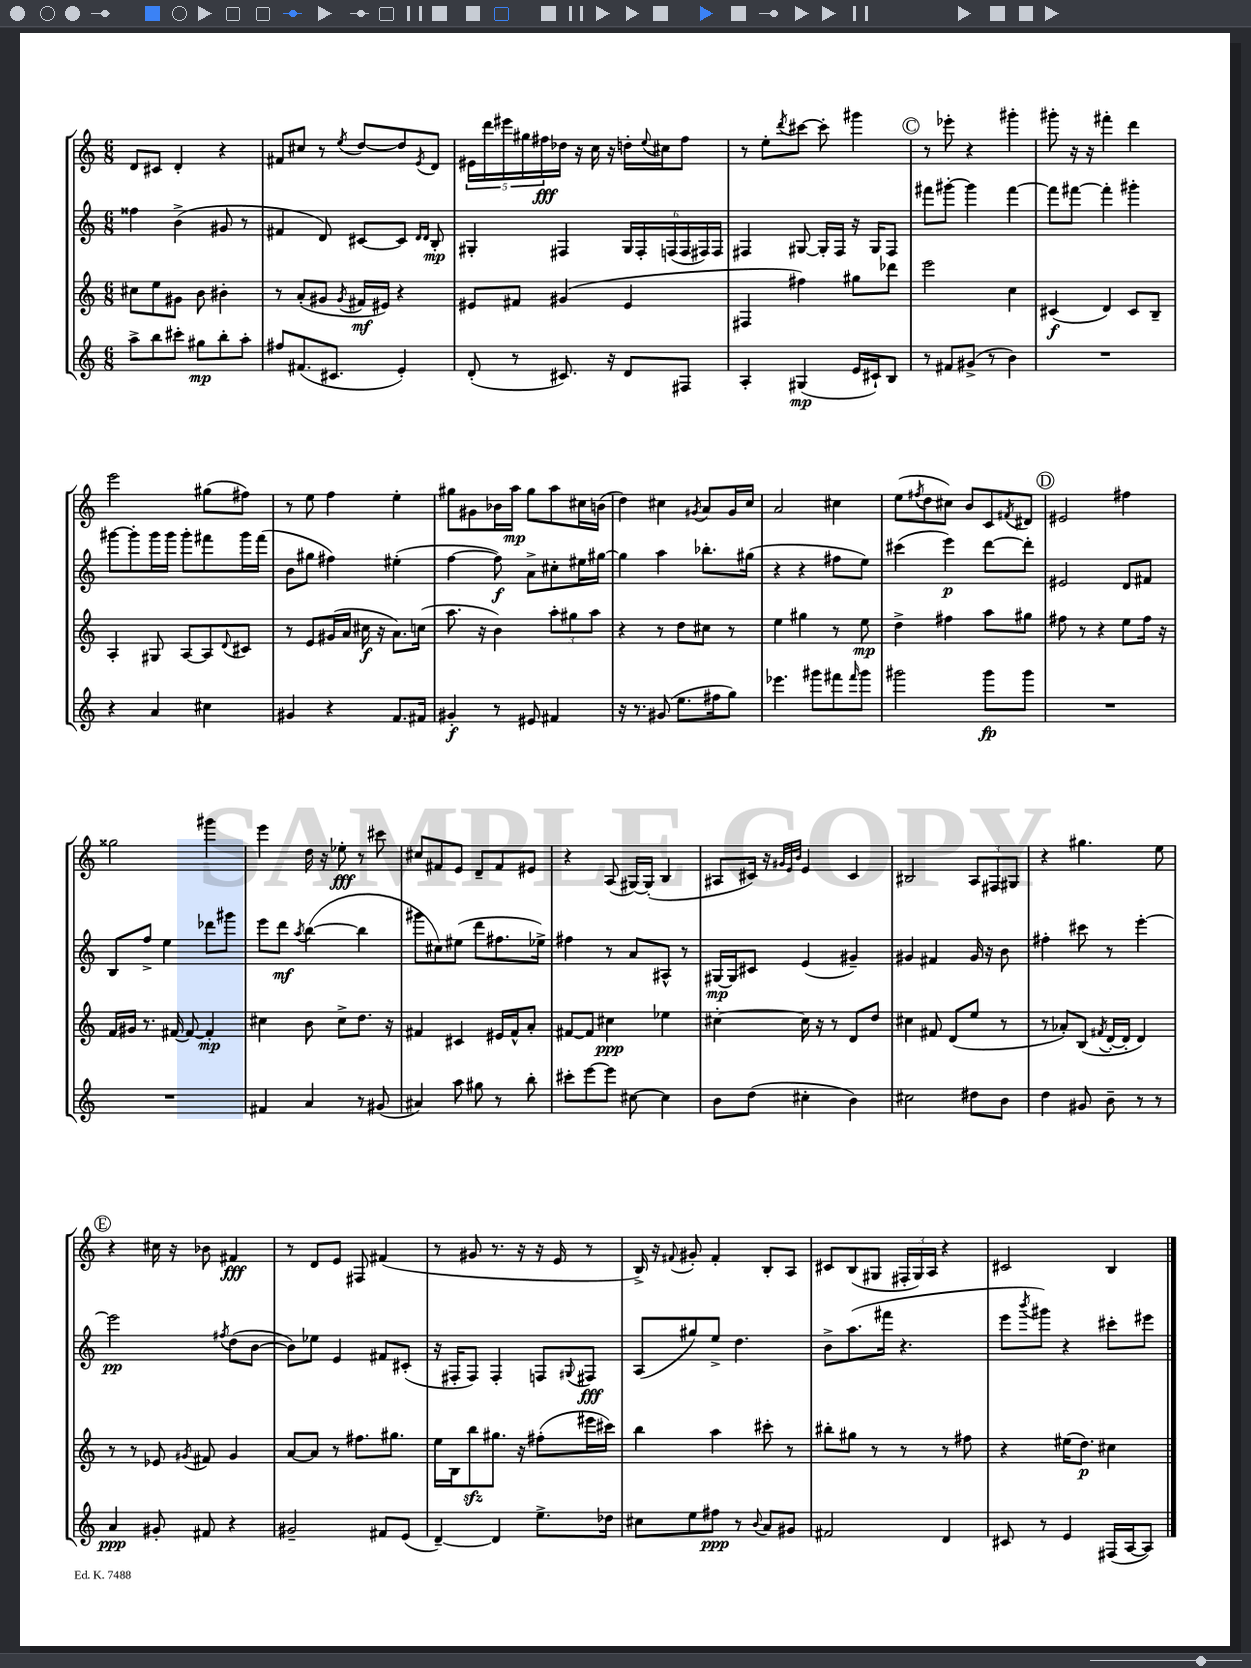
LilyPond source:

<<
\new StaffGroup <<
\new Staff = "s0" {
    \clef treble \key c \major \numericTimeSignature \time 6/8
    d'8 cis'8 d'4-. r4 |
    fis'8 cis''8 r8 \acciaccatura { e''8 } d''8~ d''8 \acciaccatura { e'8 } d'8 |
    \tuplet 5/4 { eis'16 d'''16 eis'''16 gis''16 fis''16\fff } des''16 r16 c''16 r16 d''16-. \appoggiatura { e''8 } cis''16 fis''8 |
    r8 e''8-. \acciaccatura { d'''8 } cis'''8~ cis'''8-. gis'''4 |
    \mark \markup { \circle "C" } r8 ees'''8-. r4 gis'''4-. |
    gis'''8-. r16 r16 fis'''4-. d'''4 |
    e'''2 gis''8( fis''8) |
    r8 e''8 f''4 e''4-. |
    gis''8 gis'8 bes'16 a''16\mp gis''8 a''8 cis''16 b'16( |
    d''4) cis''4 \acciaccatura { gis'8 } a'8 gis'16 cis''16 |
    a'2 cis''4 |
    e''8( \acciaccatura { fis''8 } d''8 cis''8) b'8 c'8 \acciaccatura { fis'8 } dis'8 |
    \mark \markup { \circle "D" } eis'2 fis''4 |
    gisis''2 gis'''4 |
    e'''4 d''16 r16 ees''8-.\fff r8 cis'''8 |
    cis''8 fis'8 e'8 d'8-- fis'8 eis'8 |
    r4 a8( gis16~) gis16-.( b4 |
    ais8 cis'16) r16 \grace { gis'32 e'32 b'32 } e'4 cis'4 |
    bis2 \tuplet 3/2 { a8 fis8 gis8 } |
    r4 gis''4. e''8 |
    \mark \markup { \circle "E" } r4 cis''16 r16 bes'8 fis'4\fff |
    r8 d'8 e'8 fis8 fis'4( |
    r8 gis'8 r8. r16 r16 e'16 r8 |
    b16->) r16 \appoggiatura { fis'8 } gis'8-. fis'4-. b8-. a8 |
    cis'8 b8( gis8 \tuplet 3/2 { fis16-. gis16) a16 } r4 |
    cis'2 b4 \bar "|." |
}
\new Staff = "s1" {
    \clef treble \key c \major \numericTimeSignature \time 6/8
    fisis''4 b'4->( gis'8 r8 |
    fis'4 d'8) cis'8~ cis'8 \grace { d'16 d'16 } b8-.\mp |
    gis4-. fis4 \tuplet 6/4 { gis16 fis16-. f16( f16 fis16) fis16 } |
    fis4 gis8~ gis16-. fis16 r16 gis16 fis8 |
    \mark \markup { \circle "C" } fis'''8 gis'''8~-. gis'''4 fis'''4~ |
    fis'''8 fis'''8~ fis'''4-. gis'''4-. |
    gis'''8~ gis'''8-. gis'''16 gis'''16 gis'''8-. fis'''8 gis'''16 fis'''16( |
    b'8 gis''8 fis''4) eis''4-.( |
    f''4~ f''8\f) a'8-> cis''8-. eis''16 gis''16~ |
    gis''4 a''4 bes''8.-. gis''16( |
    r4 r4 fis''8 e''8) |
    cis'''4( e'''4\p) d'''8~ d'''8-. |
    \mark \markup { \circle "D" } eis'2 d'8 fis'8 |
    b8 f''8-> e''4 des'''8 gis'''8 |
    e'''8 d'''8\mf \acciaccatura { a''8 } b''4~( b''4 |
    gis'''8 cis''8) eis''8( d'''8 fis''8. ees''16->) |
    fis''4 r8 a'8 ais8-^ r8 |
    gis16~\mp gis16 cis'8 e'4( gis'4--) |
    gis'4 fis'4 gis'16 r16 b'8 |
    fis''4-. cis'''8 r8 e'''4~-. |
    \mark \markup { \circle "E" } e'''2\pp \acciaccatura { fis''8 } d''8( b'8~ |
    b'8) ees''8 e'4 fis'8 cis'8-.( |
    r16 fis16-. fis8) fis4-. f8 \appoggiatura { gis8 } fis8\fff |
    a8( gis''8) e''8-> d''4. |
    b'8-> a''8.( fis'''16 r4. |
    e'''8 \acciaccatura { b'''8 } gis'''8) r4 cis'''8-. eis'''8 \bar "|." |
}
\new Staff = "s2" {
    \clef treble \key c \major \numericTimeSignature \time 6/8
    cis''8 e''8 gis'8 b'8 bis'4-. |
    r8 a'8-.( gis'8 \acciaccatura { gis'8 } fis'16\mf eis'16) r4 |
    eis'8 fis'8 gis'4( eis'4 |
    fis4 fis''4) gis''8 des'''8 |
    \mark \markup { \circle "C" } e'''2 c''4 |
    cis'4\f( d'4) cis'8 b8-- |
    a4-. gis8 a8~ a8 \appoggiatura { d'8 } cis'8 |
    r8 e'8 gis'16( a'16 cis''16\f r16 a'8.) c''16( |
    a''8. r16 b'4) \tuplet 3/2 { a''8-. gis''8 a''8 } |
    r4 r8 d''8 cis''8 r8 |
    e''4 gis''4 r8 e''8\mp |
    d''4-> fis''4 a''8 gis''8 |
    \mark \markup { \circle "D" } fis''8 r8 r4 e''8 fis''16 r16 |
    f'16 gis'16 r8. fis'16~ fis'8~ fis'4-.\mp |
    cis''4 b'8 cis''8-> d''8. r16 |
    fis'4 cis'4 eis'16 fis'16-^ a'8-. |
    fis'8~ fis'8 cis''4\ppp ees''4 |
    cis''4~-. cis''16 r16 r8 d'8 d''8 |
    cis''4 fis'8 d'8( e''8 r8 |
    r8 aes'8-.) b8( \acciaccatura { fis'8 } d'16~-. d'16-. d'4) |
    \mark \markup { \circle "E" } r8 r8 ees'8 \acciaccatura { gis'8 } fis'8 gis'4 |
    a'8~ a'8 r8 fis''8. gis''8. |
    e''16 b16 b''8\sfz gis''8. r16 fis''8-.( eis'''16 cis'''16) |
    b''4 a''4 cis'''8-. r8 |
    bis''8-. gis''8 r8 r8 r8 fis''8 |
    r4 eis''16( d''8.\p) cis''4 \bar "|." |
}
\new Staff = "s3" {
    \clef treble \key c \major \numericTimeSignature \time 6/8
    a''8-> b''8 cis'''8-. gis''8\mp b''8-. a''8-. |
    fis''8 fis'8.( cis'8. e'4-.) |
    d'8-.( r8 cis'8.) r16 d'8 fis8 |
    a4-. gis4\mp( e'16 cis'16-!) b8 |
    \mark \markup { \circle "C" } r8 fis'8 gis'8->( r8 b'4) |
    R2. |
    r4 a'4 cis''4 |
    gis'4 r4 f'8. fis'16 |
    gis'4-.\f r8 eis'8 fis'4 |
    r16 r8. gis'8( e''8. fis''16 g''8) |
    ees'''4. gis'''8 fis'''8 \grace { fis'''16 } gis'''8 |
    gis'''2 gis'''8\fp gis'''8 |
    \mark \markup { \circle "D" } R2. |
    R2. |
    fis'4 a'4 r8 gis'8( |
    ais'4) a''8 gis''8 r8 b''8-. |
    cis'''8-. e'''8~ e'''8 cis''8~ cis''4 |
    b'8 d''8( cis''4-. b'4) |
    cis''2 dis''8 b'8 |
    d''4 gis'8 b'8-- r8 r8 |
    \mark \markup { \circle "E" } a'4\ppp gis'8-. fis'8 r4 |
    gis'2-- fis'8 e'8( |
    d'4~--) d'4 e''8.-> des''16 |
    cis''8 e''8 fis''8\ppp r8 \appoggiatura { b'8 } a'8 gis'8 |
    fis'2 d'4 |
    cis'8 r8 e'4 fis16( a16~ a8) \bar "|." |
}
>>
>>
\layout { \context { \Score \remove "Bar_number_engraver" } }
